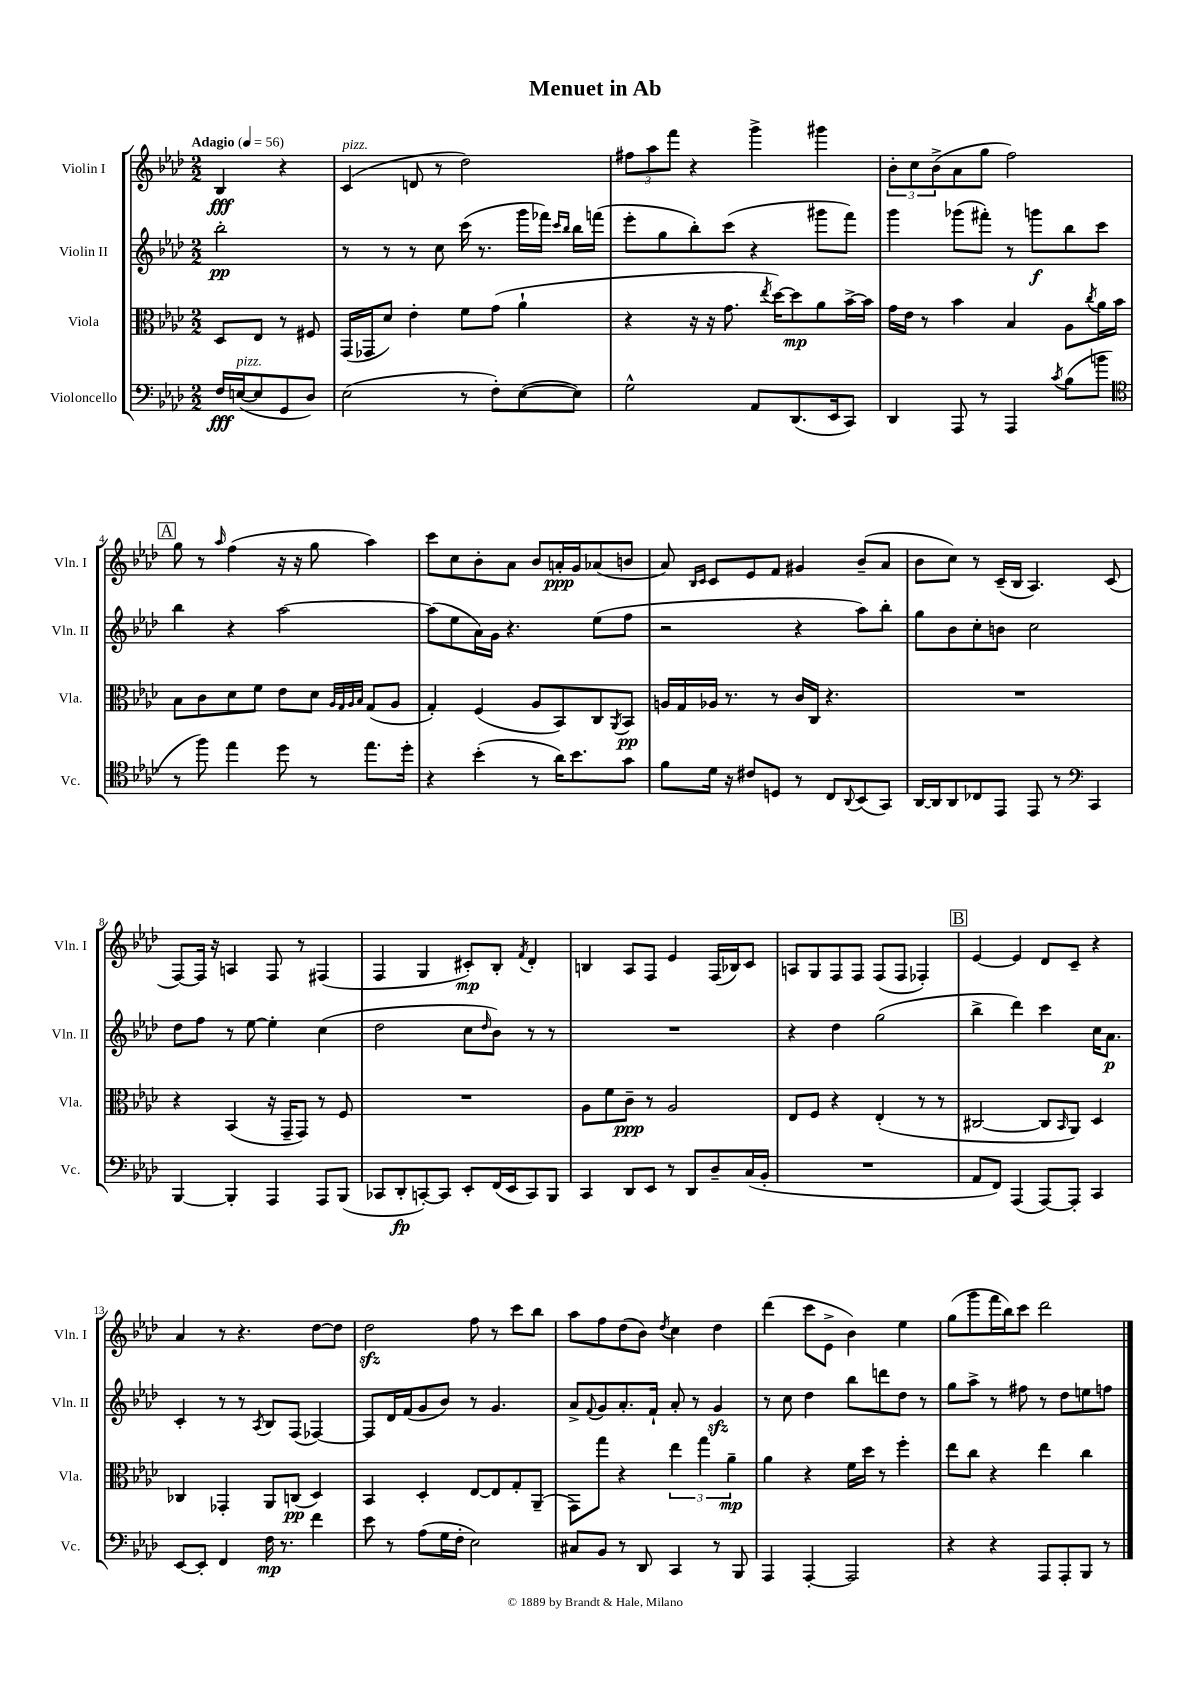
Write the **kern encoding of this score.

**kern	**kern	**kern	**kern
*staff4	*staff3	*staff2	*staff1
*clefF4	*clefC3	*clefG2	*clefG2
*k[b-e-a-d-]	*k[b-e-a-d-]	*k[b-e-a-d-]	*k[b-e-a-d-]
*M2/2	*M2/2	*M2/2	*M2/2
*MM56	*MM56	*MM56	*MM56
16F/LL	8D-/L	2bb-'\	4B-/
([16E/J	.	.	.
8E/]	8E-/J	.	.
8GG/	8r	.	4r
8D-/J)	8F#/	.	.
=	=	=	=
(2E-\	(16GG/LL	8r	(4c/
.	16GG-/J	.	.
.	8d-/J)	8r	.
.	4e-'\	8r	8d/
.	.	8cc\	8r
8r	8f\L	(16ccc\	2dd-\)
.	.	8.r	.
8F'\L)	(8g\J	.	.
([8E-\	4a-`\	16ggg\LL	.
.	.	16fff-\JJ)	.
.	.	16qqccc/LL	.
.	.	16qqbb-/JJ	.
8E-\]J)	.	16bb-\LL	.
.	.	(16fff\JJ	.
=	=	=	=
2G^^\	4r	8eee-'\L	12ff#\L
.	.	.	12aa-\
.	.	8gg\	.
.	.	.	12fff\J
.	16r	8bb-'\)	4r
.	16r	.	.
.	8.g\	(8ccc\J	.
8AA-/L	.	4r	4ggg^\
.	8qee-/	.	.
.	[16dd-\LK)	.	.
(8.DD-/	8dd-\]	.	.
.	8a-\	8ggg#\L	4ggg#\
16EE-/k	.	.	.
8CC/J)	[16b-^\L	8fff\J)	.
.	16b-\]JJ	.	.
=	=	=	=
4DD-/	16g\LL	4ggg\	12b-'\L
.	16e-\JJ	.	.
.	.	.	12cc\
.	8r	.	.
.	.	.	(12b-^\
8AAA-/	4b-\	(8ggg-\L	8a-\
8r	.	8fff#'\J)	8gg\J
4AAA-/	4B-/	8r	2ff\)
.	.	8ggg\L	.
8qc/	.	.	.
(8B-\L	8A-\L	8bb-\	.
.	8qcc/	.	.
8b\J	16a-\L	8ccc\J	.
.	16b-\JJ	.	.
=	=	=	=
*clefC4	*	*	*
8r	8B-\L	4bb-\	8gg\
8ff\)	8c\	.	8r
.	.	.	16qqaa-/
4ee-\	8d-\	4r	(4ff\
.	8f\J	.	.
8dd-\	8e-\L	[2aa-\	16r
.	.	.	16r
8r	8d-\J	.	8gg\
.	32qqA-/LLL	.	.
.	32qqG/	.	.
.	32qqA-/	.	.
.	32qqB-/JJJ	.	.
8.ee-\L	(8G/L	.	4aa-\)
.	8A-/J	.	.
16dd-'\Jk	.	.	.
=	=	=	=
4r	4G'/)	(8aa-\]L	8ccc\L
.	.	8ee-\	8cc\
(4b-'\	(4F/	16a-\L)	8b-'\
.	.	16g\JJ	.
.	.	4.r	8a-\J
8r	8A-/L	.	8b-/L
16a-\LK)	8BB-/)	.	16a'/L
8.b-\	.	.	16g/J
.	8C/	(8ee-\L	(8a-/
.	8qAA-/	.	.
8g\J	8BB-/J	8ff\J	8b/J
=	=	=	=
8f\L	16A/LL	2r	8a-/)
.	16G/	.	.
.	.	.	16qqB-/LL
.	.	.	16qqc/JJ
16d-\Jk	16A-/JJ	.	8c/L
16r	8.r	.	.
8c#/L	.	.	8e-/
8D/J	8r	.	8f/J
8r	16c/LL	4r	4g#/
.	16C/JJ	.	.
8C/L	4.r	.	.
8qqAA-/	.	.	.
(8BB-/	.	8aa-\L)	(8b-~/L
8GG/J)	.	8bb-'\J	8a-/J
=	=	=	=
[16AA-/LL	1r	8gg\L	8b-\L
16AA-/]J	.	.	.
8AA-/	.	8b-\	8cc\J)
8C-/	.	8cc'\	8r
8EE-/J	.	8b\J	(16c~/LL
.	.	.	16B-/JJ
8EE-/	.	2cc\	4.A-/)
8r	.	.	.
*clefF4	*	*	*
4CC/	.	.	.
.	.	.	(8c/
=	=	=	=
[4BBB-/	4r	8dd-\L	[8F/L)
.	.	8ff\J	16F/]Jk
.	.	.	16r
4BBB-'/]	(4BB-/	8r	4A/
.	.	[8ee-\	.
4AAA-/	16r	4ee-'\]	8F/
.	16GG~/LK	.	.
.	8GG/J)	.	8r
8AAA-/L	8r	(4cc\	(4F#/
(8BBB-/J	8F/	.	.
=	=	=	=
8CC-/L	1r	2dd-\	4F/
8DD-'/	.	.	.
[8CC'/)	.	.	4G/
8CC/]J	.	.	.
8EE-'/L	.	8cc\L	8c#'/L)
.	.	16qqdd-/	.
(16FF/L	.	8b-\J)	8B-'/J
16EE-/J	.	.	.
.	.	.	8qf/
8CC/)	.	8r	4d-'/
8BBB-/J	.	8r	.
=	=	=	=
4CC/	8A-\L	1r	4B/
.	8f\	.	.
8DD-/L	8c~\J	.	8A-/L
8EE-/J	8r	.	8F/J
8r	2A-/	.	4e-/
8DD-/L	.	.	.
8D-~/	.	.	(16F/LL
.	.	.	16B-/J)
(16C/L	.	.	8c/J
16BB-'/JJ	.	.	.
=	=	=	=
1r	8E-/L	4r	8A/L
.	8F/J	.	8G/
.	4r	4dd-\	8F/
.	.	.	8F/J
.	(4E-'/	(2gg\	(8F/L
.	.	.	8F/J
.	8r	.	4F-'/)
.	8r	.	.
=	=	=	=
8AA-/L	[2C#/	4bb-^\	[4e-/
8FF/J)	.	.	.
(4AAA-/	.	4ddd-\)	4e-/]
[8AAA-/L)	8C#/]L	4ccc\	8d-/L
.	16qqBB-/	.	.
8AAA-'/]J	8AA-/J)	.	8c~/J
4CC/	4D-/	16cc\LK	4r
.	.	8.a-\J	.
=	=	=	=
[8EE-/L	4C-/	4c'/	4a-/
8EE-'/]J	.	.	.
4FF/	4GG-'/	8r	8r
.	.	8r	4.r
.	.	8qA-/	.
16F\	8AA-/L	8B-/L	.
8.r	.	.	.
.	(8C/J	(8F/J	.
4f\	4D-/)	[4F-/)	[8dd-\L
.	.	.	8dd-\]J
=	=	=	=
8e-\	4BB-/	8F-/]L	2dd-\
8r	.	16d-/L	.
.	.	(16f/J	.
(8A-\L	4D-'/	8g/	.
16G\L	.	8b-/J)	.
16F'\JJ	.	.	.
2E-\)	[8E-/L	8r	8ff\
.	8E-/]	4.g/	8r
.	8G'/	.	8ccc\L
.	(8AA-~/J	.	8bb-\J
=	=	=	=
8C#/L	8GG\L)	8a-^/L	8aa-\L
.	.	8qqf/	.
8BB-/J	8gg\J	8g/	8ff\
8r	4r	8.a-'/	(8dd-\
8DD-/	.	.	8b-\J)
.	.	16f`/Jk	.
.	.	.	8qdd-/
4CC/	6ee-\	8a-'/	4cc\
.	.	8r	.
.	6gg\	.	.
8r	.	4g/	4dd-\
.	6a-~\	.	.
8BBB-/	.	.	.
=	=	=	=
4AAA-/	4a-\	8r	(4ddd-\
.	.	8cc\	.
[4AAA-'/	4r	4dd-\	8ccc\L
.	.	.	8e-^\J
2AAA-/]	16f\LL	8bb-\L	4b-\)
.	16dd-\JJ	.	.
.	8r	8ddd\	.
.	4ff'\	8dd-\J	4ee-\
.	.	8r	.
=	=	=	=
4r	8ee-\L	8gg\L	(8gg\L
.	8cc\J	8aa-^\J	8ggg\
4r	4r	8r	16fff\L
.	.	.	16bb-\J)
.	.	8ff#\	8ccc\J
8AAA-/L	4ee-\	8r	2ddd-\
8AAA-'/	.	8dd-\L	.
8BBB-/J	4cc\	8ee\	.
8r	.	8ff\J	.
==	==	==	==
*-	*-	*-	*-
